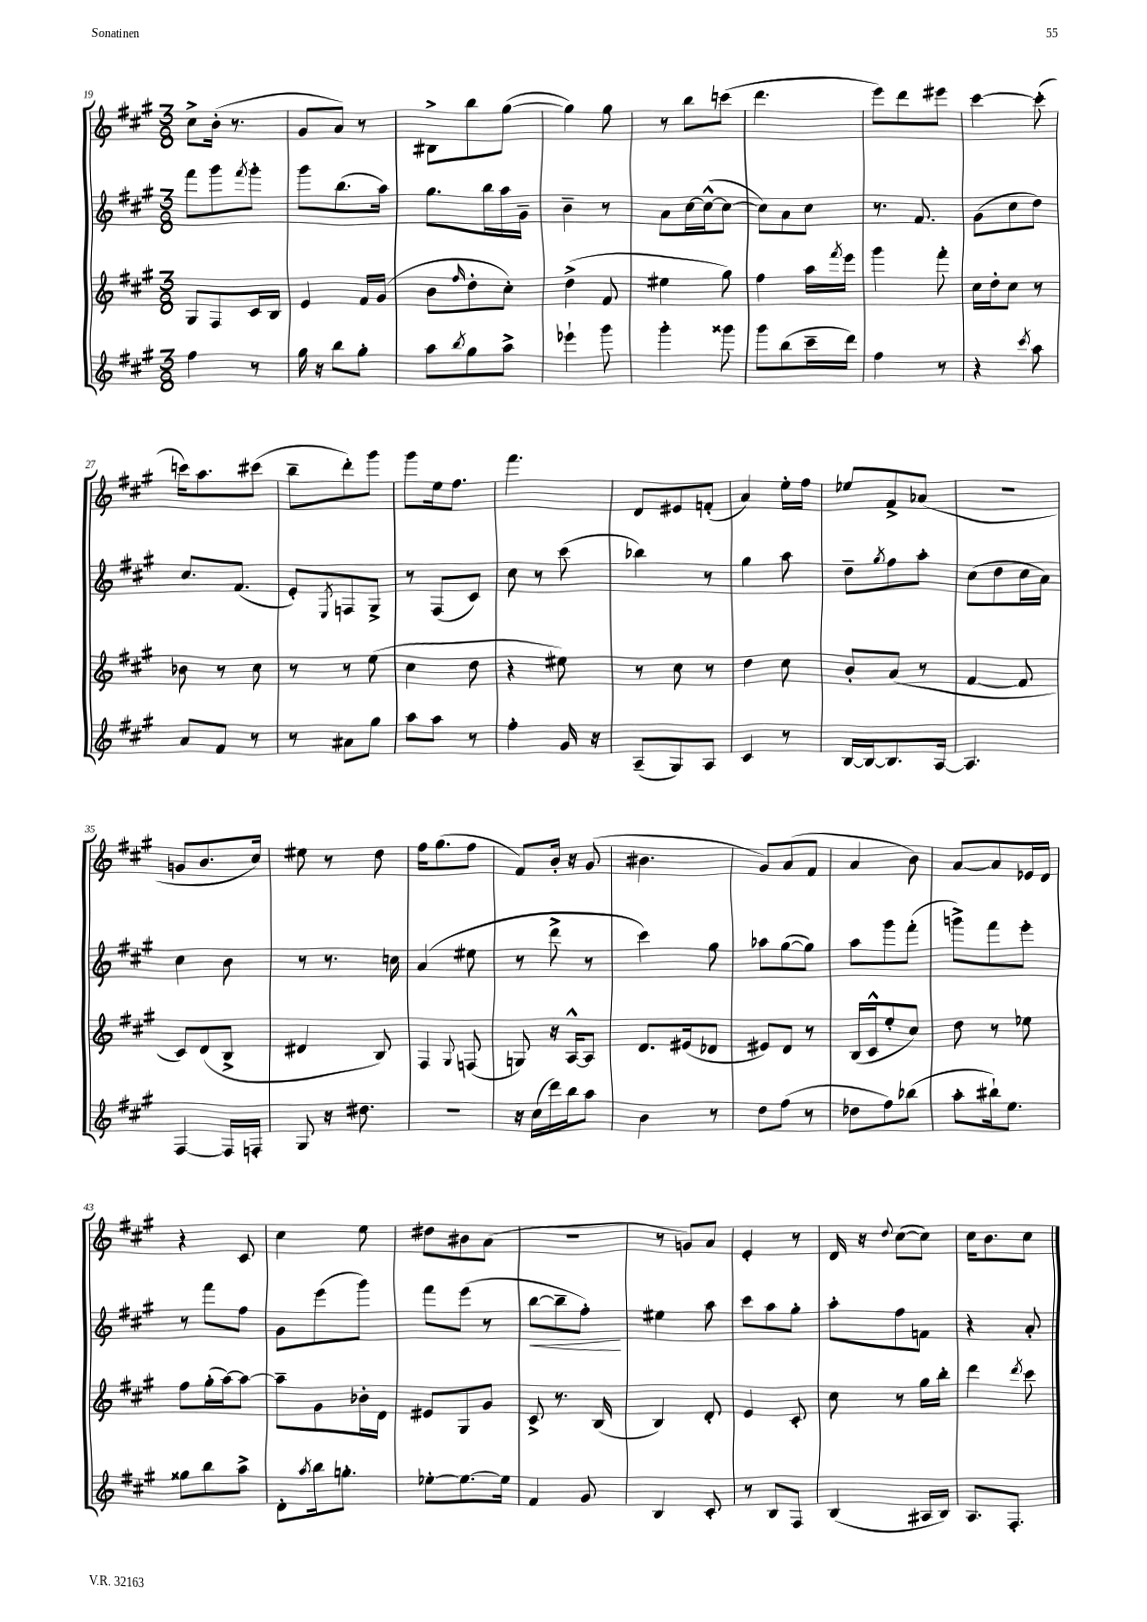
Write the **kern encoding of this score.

**kern	**kern	**kern	**kern
*staff4	*staff3	*staff2	*staff1
*clefG2	*clefG2	*clefG2	*clefG2
*k[f#c#g#]	*k[f#c#g#]	*k[f#c#g#]	*k[f#c#g#]
*M3/8	*M3/8	*M3/8	*M3/8
4ff#\	8G#/L	8fff#\L	8cc#^\L
.	8F#/	8ggg#\	(16b'\Jk
.	.	.	8.r
.	.	8qfff#/	.
8r	16c#/L	8ggg#'\J	.
.	16B/JJ	.	.
=	=	=	=
16gg#\	4e/	8ggg#\L	8g#/L
16r	.	.	.
8bb\L	.	(8.bb\	8a/J)
8gg#'\J	16f#/LL	.	8r
.	(16g#/JJ	16aa\Jk)	.
=	=	=	=
8aa\L	8b\L	8.gg#\L	8B#^\L
8qbb/	16qqff#/	.	.
8gg#\	8dd'\	.	8bb\
.	.	16bb\L	.
8aa^\J	8cc#'\J)	16aa\	([8gg#\J
.	.	16g#~\JJ	.
=	=	=	=
4eee-`\	(4dd^\	4b~\	4gg#\])
8ggg#\	8f#/	8r	8gg#\
=	=	=	=
4ggg#'\	4ee#\	8a\L	8r
.	.	[16cc#\L	8bb\L
.	.	(16cc#^^\_J	.
8ggg##\	8gg#\)	8cc#\_J	(8ccc\J
=	=	=	=
8ggg#\L	4ff#\	8cc#\]L)	4.ddd\
(8bb\	.	8a\	.
16ccc#~\L	16aa\LL	8cc#\J	.
.	8qfff#/	.	.
16ddd\JJ)	16eee\JJ	.	.
=	=	=	=
4ff#\	4ggg#\	8.r	8eee\L)
.	.	.	8ddd\
.	.	8.f#/	.
8r	8fff#'\	.	8eee#\J
=	=	=	=
4r	16cc#\LL	(8g#\L	[4ccc#\
.	16dd'\J	.	.
.	8cc#\J	8cc#\	.
8qccc#/	.	.	.
8aa\	8r	8dd\J)	(8ccc#'\]
=	=	=	=
8a/L	8b-\	8.cc#/L	16ccc\LK)
.	.	.	8.aa\
8f#/J	8r	.	.
.	.	(8.f#/J	.
8r	8cc#\	.	(8ccc#\J
=	=	=	=
8r	8r	8e'/L)	8bb~\L
.	.	8qE/	.
8a#\L	8r	8F/	8ddd'\)
8gg#\J	(8ee\	8G#^/J	8ggg#\J
=	=	=	=
8aa\L	4cc#\	8r	8ggg#\L
8aa\J	.	(8F#/L	16ee\k
.	.	.	8.ff#\J
8r	8dd\	8c#/J)	.
=	=	=	=
4ff#'\	4r	8cc#\	4.fff#\
.	.	8r	.
16g#/	8ee#\)	(8ccc#\	.
16r	.	.	.
=	=	=	=
(8A~/L	8r	4bb-\)	8d/L
8G#/)	8cc#\	.	8e#/
8A/J	8r	8r	(8f'/J
=	=	=	=
4c#/	4dd\	4gg#\	4a/)
8r	8cc#\	8aa\	16ee'\LL
.	.	.	16ff#\JJ
=	=	=	=
[16B/LL	8b'/L	8dd~\L	8ee-/L
16B/_J	.	.	.
.	.	8qgg#/	.
8.B/]	(8a/J	8ff#\	8f#^/
.	8r	8aa'\J	(8a-/J
[16A/Jk	.	.	.
=	=	=	=
4.A/]	[4f#/	(8cc#\L	4.r
.	.	8dd\	.
.	8f#/]	16cc#\L	.
.	.	16a\JJ)	.
=	=	=	=
[4F#/	8c#/L)	4cc#\	8g/L
.	(8d/	.	8.b/
16F#/]LL	8B^/J	8b\	.
16F'/JJ	.	.	16cc#/Jk)
=	=	=	=
8G#/	4d#/	8r	8ee#\
16r	.	8.r	8r
8.dd#\	.	.	.
.	8B/)	.	8dd\
.	.	16cc\	.
=	=	=	=
4.r	4F#/	(4a/	16ff#\LK
.	.	.	(8.gg#\
.	8qqG#/	.	.
.	(8F/	8ee#\	8ff#\J
=	=	=	=
16r	8G/)	8r	8f#/L)
(16cc#\LL	.	.	.
16ddd\)	16r	8ddd^\	16b'/Jk
16bb\J	[16A^^/LK	.	16r
8aa\J	8A/]J	8r	(8g#/
=	=	=	=
4b\	8.d/L	4ccc#\)	4.b#\
.	(16e#/k	.	.
8r	8d-/J	8gg#\	.
=	=	=	=
8dd\L	8e#/L)	8aa-\L	8g#/L)
(8ff#\J	8d/J	([8gg#\	(8a/
8r	8r	8gg#\]J)	8f#/J
=	=	=	=
8dd-\L	(16B/LL	8aa\L	4a/
.	16c#^^/J	.	.
8ff#\)	8ee'/	8ggg#\	.
(8bb-\J	8cc#/J)	(8fff#'\J	8b\)
=	=	=	=
8aa'\L	8dd\	8ggg^\L)	[8a/L
16bb#`\k)	8r	8fff#\	8a/]
8.ee\J	.	.	.
.	8ee-\	8eee'\J	16e-/L
.	.	.	16d/JJ
=	=	=	=
8gg##\L	8ff#\L	8r	4r
8bb\	(16gg#'\L	8fff#\L	.
.	[16aa\J)	.	.
8aa^\J	8aa\_J	8ff#\J	8c#/
=	=	=	=
8d'\L	8aa~\]L	8g#\L	4cc#\
8qaa/	.	.	.
16bb\k	8g#\	(8eee\	.
8.gg'\J	.	.	.
.	16b-'\L	8ggg#\J)	8ee\
.	16d\JJ	.	.
=	=	=	=
[8ee-'\L	8e#/L	8fff#\L	8dd#\L
8.ee-\_	8G#/	(8eee\J	8b#\
.	8g#/J	8r	(8a\J
16ee-\]Jk	.	.	.
=	=	=	=
4f#/	8c#^/	[8bb\L	4.r
.	8.r	8bb~\]	.
8g#/	.	8ff#'\J)	.
.	(16B/	.	.
=	=	=	=
4B/	4B/)	4ee#\	8r
.	.	.	8g/L)
8c#'/	8d'/	8aa\	8a/J
=	=	=	=
8r	4e/	8ccc#\L	4e'/
8B/L	.	8aa\	.
8F#/J	8c#'/	8gg#'\J	8r
=	=	=	=
(4B/	8cc#\	8aa'\L	16d/
.	.	.	16r
.	.	.	8qqdd/
.	8r	8ff#\	([8cc#\L
16A#/LL	16gg#\LL	8f\J	8cc#\]J)
16B/JJ)	16bb'\JJ	.	.
=	=	=	=
8.A/L	4ddd\	4r	16cc#\LK
.	.	.	8.b\
8.F#'/J	.	.	.
.	8qddd/	.	.
.	8ccc#\	8a'/	8cc#\J
==	==	==	==
*-	*-	*-	*-
